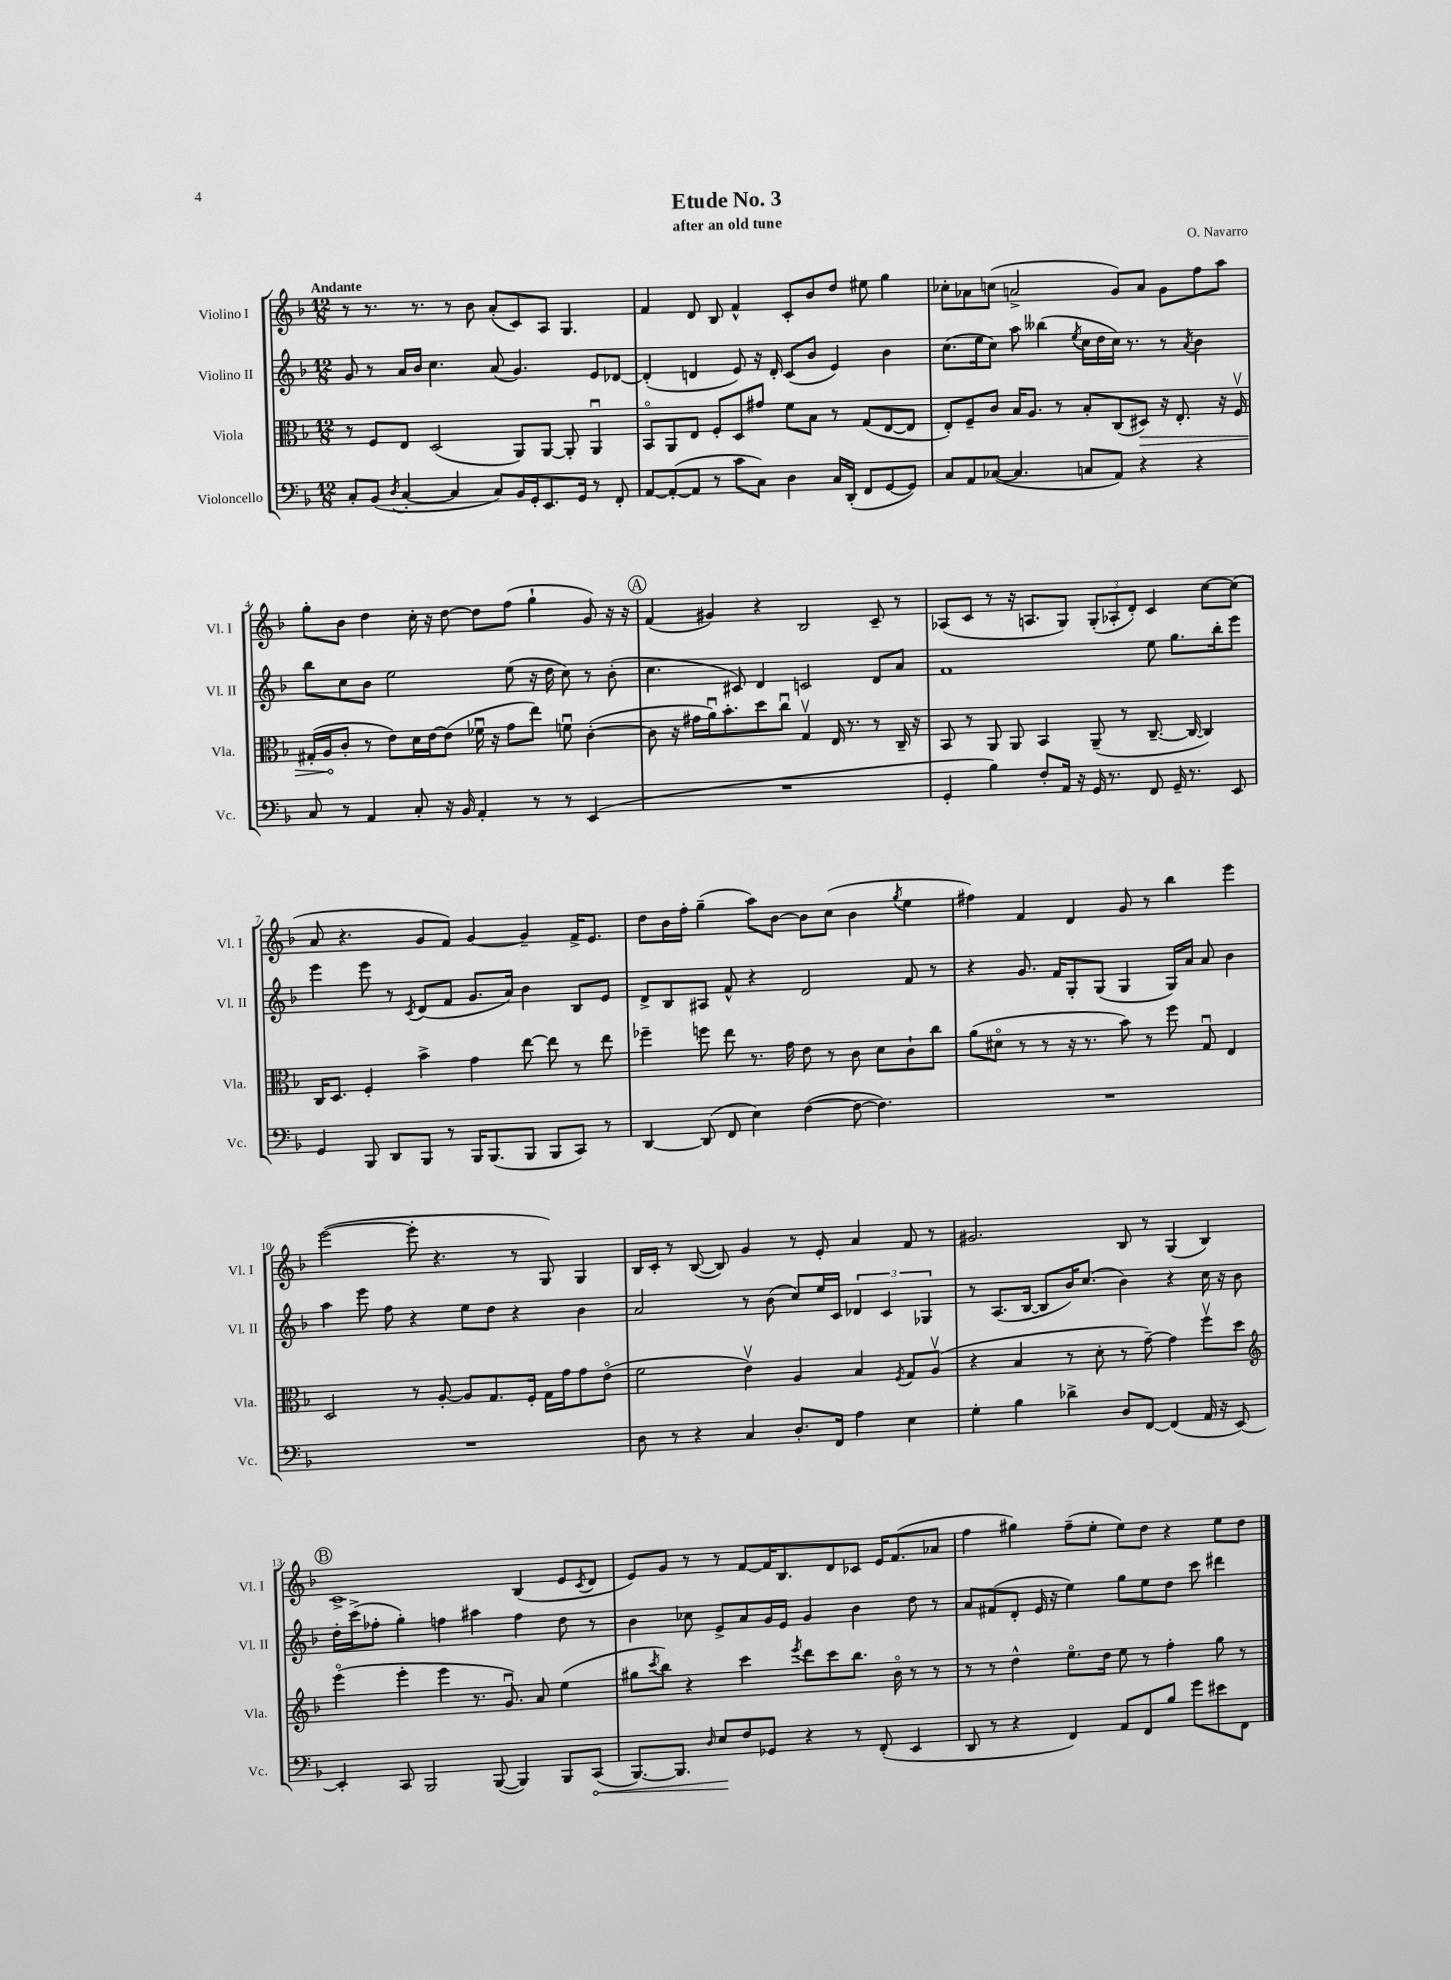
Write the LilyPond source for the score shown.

\header { title = "Etude No. 3" composer = "O. Navarro" subtitle = "after an old tune" }
<<
\new StaffGroup <<
\new Staff = "s0" \with { instrumentName = "Violino I" shortInstrumentName = "Vl. I" } {
    \clef treble \key f \major \numericTimeSignature \time 12/8 \tempo "Andante"
    r8 r8. r8. r8 bes'8 a'8-.( c'8) a8 g4. |
    f'4 d'8 bes8 f'4-^ c'8-. bes'8 d''8 eis''8 g''4 |
    ces''8-. aes'8 c''8( a'2-> g'8) a'8 g'8 f''8 a''8 |
    g''8-. bes'8 d''4 c''16-. r16 d''8~ d''8 f''8( g''4-! g'8) r16 r16 |
    \mark \markup { \circle "A" } f'4( gis'4) r4 bes2 c'8-- r8 |
    aes8( c'8 r8 r16 a8. g8) \tuplet 3/2 { g8-.( aes8-. d'8-.) } c'4 c''8~ c''8( |
    a'8 r4. g'8 f'8) g'4~ g'4-- f'16-> e'8. |
    d''8 bes'16 f''16-. g''4--( a''8) bes'8~ bes'8 c''8( bes'4 \acciaccatura { g''8 } e''4 |
    fis''4) f'4 d'4 g'8 r8 bes''4 e'''4 |
    e'''2~( e'''8-. r4. r8 g8) g4 |
    bes16 c'16-. r8 bes8~( bes8) g'4 r8 e'8-. a'4 f'8 r8 |
    gis'2. bes8 r8 g4( bes4) |
    \mark \markup { \circle "B" } c'1-> bes4( e'8 \acciaccatura { c'8 } d'8 |
    e'8) g'8 r8 r8 f'8~ f'16 bes8. d'8 ces'8 e'16 f'8.( aes'8 |
    f''4 gis''4) f''8--( e''8-. e''8) d''8 r4 e''8 d''8 \bar "|." |
}
\new Staff = "s1" \with { instrumentName = "Violino II" shortInstrumentName = "Vl. II" } {
    \clef treble \key f \major \numericTimeSignature \time 12/8
    g'8 r8 a'16 bes'16 c''4. a'8( g'4.) e'8 des'8~ |
    des'4-.( d'4 e'8) r16 d'16-. c'8( bes'8 e'4) bes'4 |
    c''8.( e''16 c''8) a''8 beses''4( \acciaccatura { e''8 } c''16 d''16 c''16) r8. r8 \acciaccatura { a'8 } bes'4 |
    bes''8 c''8 bes'8 e''2 e''8( r16 d''16 c''8) r8 bes'8-.( |
    \mark \markup { \circle "A" } c''4. cis'8) d'4 c'2 d'8 a'8 |
    f'1 e''8 g''8. bes''16-. e'''8 |
    e'''4 e'''8 r8 \acciaccatura { c'8 } d'8( f'8 g'8. a'16) bes'4 bes8 e'8 |
    d'8-> bes8 ais8 f'8-^ r4 d'2 f'8 r8 |
    r4 g'8. f'16 g8-. g8( g4 g16) a'16 a'8 bes'4 |
    a''4 e'''8 f''8 r4 e''8 d''8 r4 bes'4 |
    a'2 r8 bes'8( c''8) e''16 c'16 \tuplet 3/2 { des'4 c'4 ges4 } |
    r8 a8.( bes16~ bes8 bes'16) c''8.( bes'4) r4 c''16 r16 bes'8 |
    \mark \markup { \circle "B" } d''16-. c'''16->( fes''8-. g''4-.) f''4 ais''4 f''4 d''8 r8 |
    bes'4 ces''8 e'8-> a'8 g'16 e'16 g'4 bes'4 d''8 r8 |
    a'8 fis'8( d'8-. e'16 r16 e''4) g''8 e''8 d''8 c'''8 dis'''4 \bar "|." |
}
\new Staff = "s2" \with { instrumentName = "Viola" shortInstrumentName = "Vla." } {
    \clef alto \key f \major \numericTimeSignature \time 12/8
    r8 f8 e8 d2( a,8) a,8~ a,8-. a,4\downbow |
    bes,8\flageolet a,8 e8 f8-. d8 gis'8 f'8 bes8 r8 g8( e8~ e8 |
    e8-.) f8-- c'8 bes16 a8. r8 bes8-. c8( \once \override Hairpin.circled-tip = ##t dis8\>) r16 e8.-. r16 f16\upbow |
    gis16-.( a16\! c'8-. r8 e'8) d'16 e'16~ e'8( fes'16\downbow r16 g'8 e''8) f'8\downbow c'4~-.( |
    \mark \markup { \circle "A" } c'8 r16 gis'16 a'16\downbow) bes'8.-. d''8 c''8\downbow g4\upbow e16 r8. r8 c16-- r16 |
    bes,8 r8 a,8 a,8 bes,4 a,8--( r8 c8.~-- c16~ c4) |
    c16 d8. f4-. bes'4-> g'4 e''8~ e''8 r8 e''8 |
    fes''4-- f''8 e''8 r8. g'16 e'8 r8 c'8 d'8 c'8-! c''8 |
    a'8( dis'8\flageolet r8 r8 r16 r8. bes'8) r8 f''8 g8\downbow e4 |
    d2 r8 a8~-. a8 g8. f16-. g16 g'16 g'8 e'8\flageolet( |
    f'2 e'4\upbow) a4 bes4 \acciaccatura { f8 } g8 a8\upbow( |
    r4 bes4 r8 d'8-. r8 g'8~--) g'4 f''8\upbow d''8 |
    \mark \markup { \circle "B" } \clef treble e'''4\flageolet( e'''4-. e'''4 r8. g'8.\downbow) a'8 e''4( |
    gis''8 \acciaccatura { c'''8 } bes''8) r4 c'''4 \acciaccatura { e'''8 } d'''8 c'''8 bes''8. bes'16\flageolet r8 r8 |
    r8 r8 d''4-^ e''8.\flageolet d''16 e''8 r8 f''4-. g''8 r8 \bar "|." |
}
\new Staff = "s3" \with { instrumentName = "Violoncello" shortInstrumentName = "Vc." } {
    \clef bass \key f \major \numericTimeSignature \time 12/8
    c8-. bes,8( \acciaccatura { d8 } c4~-. c4 c8) bes,16 g,16-. e,8. g,16 r8 f,8-. |
    a,8~ a,8~-.( a,8 r8 c'8 c8) d4 c16 d,16-.( f,8 g,8~ g,8) |
    c8 a,8 ces8~( ces4. c8 a,8) r4 r4 |
    c8 r8 a,4 c8-. r16 bes,16 a,4-. r8 r8 e,4( |
    \mark \markup { \circle "A" } R1. |
    g,4-. bes4) f8-. a,16 r16 g,16 r8. f,8 g,16-- r8. e,8 |
    g,4 bes,,8 d,8 bes,,8 r8 bes,,16 bes,,8.( bes,,8 bes,,8 c,8) r8 |
    d,4~ d,8( f,8 e4) f4~( f8~ f4.) |
    R1. |
    R1. |
    d8 r8 r4 c4 d8.-. f,16 a4 e4 |
    g4-. bes4 des'4-> d8 f,8~ f,4( a,16 r16 e,8~) |
    \mark \markup { \circle "B" } e,4-. c,8 bes,,2 bes,,8~( bes,,4) bes,,8 \once \override Hairpin.circled-tip = ##t c,8\<( |
    bes,,8.~) bes,,8. \grace { d16 } e8\! f8 ges,8 r4 r8 f,8-.( e,4 |
    d,8 r8 r4 f,4) a,8 f,8 bes8 g'8 eis'8 f,8 \bar "|." |
}
>>
>>
